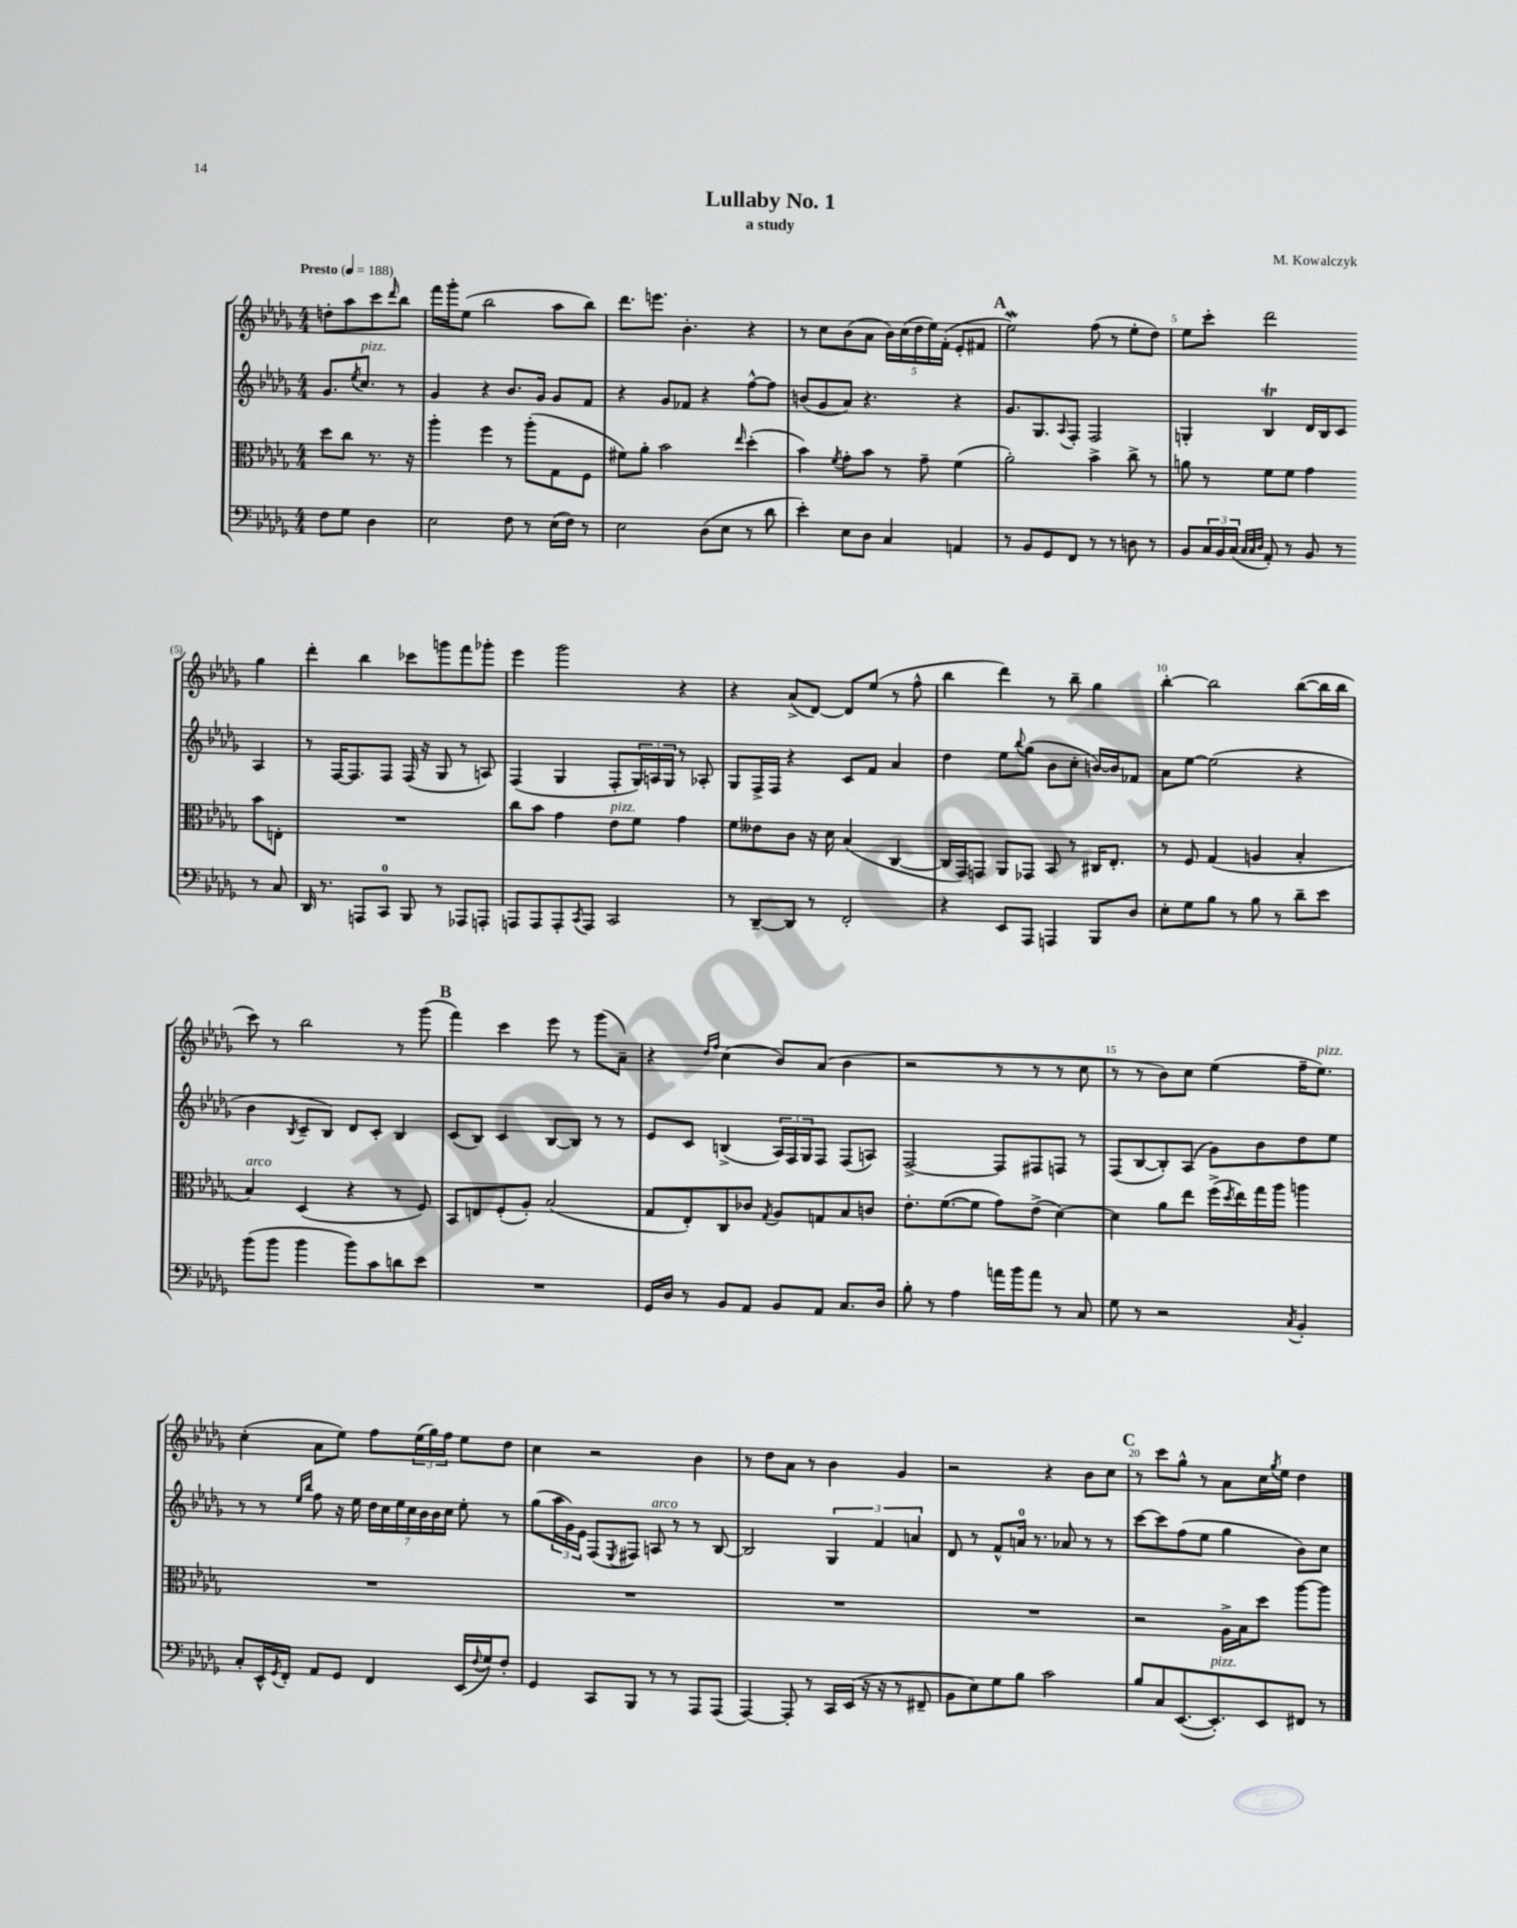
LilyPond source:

\header { title = "Lullaby No. 1" composer = "M. Kowalczyk" subtitle = "a study" }
<<
\new StaffGroup <<
\new Staff = "s0" {
    \clef treble \key des \major \numericTimeSignature \time 4/4 \partial 2 \tempo "Presto" 4 = 188
    d''8-. aes''8 c'''8 \grace { des'''16 } bes''8 |
    f'''16 ges'''16-. ees''8( bes''2 aes''8 bes''8) |
    des'''8. e'''8. bes'4.-. r4 |
    r8 c''8 bes'8( aes'8 \tuplet 5/4 { bes'16) c''16( des''16 ees''16) f'16-.( } ees'8-. fis'8 |
    \mark \markup { \bold "A" } ees''2\mordent) f''8( r8 ees''8-. des''8) |
    ees''8 c'''8-. des'''2 ges''4 |
    des'''4-. bes''4 ces'''8 g'''8 f'''8 ges'''8-. |
    ees'''4 ges'''2 r4 |
    r4 aes'8->( des'8~) des'8 ees''8( r8 f''8-^ |
    bes''4 des'''4) r8 bes''8-- ges''4 |
    bes''4~-. bes''2 bes''8~( bes''16 bes''16 |
    c'''8) r8 bes''2 r8 ges'''8( |
    \mark \markup { \bold "B" } f'''4) c'''4 ees'''8 r8 ges'''8( aes'8--) |
    r4 \grace { des''16 f''16 } c''4( bes'8) aes'8( bes'4 |
    r2 r8 r8 r8 c''8 |
    r8 r8 bes'8) c''8 ees''4( f''16-- ees''8.^\markup { \italic "pizz." }) |
    c''4-.( aes'8 ees''8) f''8 \tuplet 3/2 { ees''16( ges''16) f''16 } ees''8 des''8 |
    c''4 r2 bes'4 |
    r8 des''8 aes'8 r8 bes'4 ges'4 |
    r2 r4 bes'8 c''8 |
    \mark \markup { \bold "C" } r8 c'''8 ges''8-^ r8 aes'8 c''16 \acciaccatura { ges''8 } ees''16 des''4 \bar "|." |
}
\new Staff = "s1" {
    \clef treble \key des \major \numericTimeSignature \time 4/4 \partial 2
    ges'8. \acciaccatura { ees''8 } c''8.^\markup { \italic "pizz." } r8 |
    ges'4 r4 bes'8. ges'16 ges'8 f'8 |
    r4 ges'8 fes'8 r4 f''8~-^ f''8 |
    b'8( ges'8 aes'8) r4. r4 |
    \mark \markup { \bold "A" } ges'8. ges8. \appoggiatura { aes8 } f8-. f2 |
    g4-. bes4\trill des'16 bes16 c'8 aes4 |
    r8 f16~ f8. f8 f16( r16 ges8 r8 a8) |
    f4( ges4 f8-. \tuplet 3/2 { ges16) a16 ges16 } r8 aes8-. |
    ges8 f16-> f16 r4 c'8 f'8 aes'4 |
    des''4 ees''8 \appoggiatura { bes''8 } ges''8( bes'8 c''8-. b'16~) b'16 fes'8 |
    aes'8 ees''8~ ees''2( r4 |
    bes'4 \acciaccatura { bes8 } c'8-- bes8) des'8 c'8-. bes4 |
    \mark \markup { \bold "B" } c'8( bes8) c'4 bes8~ bes8 r8 r8 |
    ees'8 c'8 b4->( \tuplet 3/2 { aes16) f16 ges16 } f8 f8( a8) |
    f2~-> f8 fis8 f8 r8 |
    f8( bes8~ bes8-.) aes8( ges'8) bes'8 des''8 ees''8 |
    r8 r8 \grace { ees''16 bes''16 } f''8 r16 ees''16 \tuplet 7/4 { des''16 c''16 ees''16 c''16 bes'16 bes'16 c''16 } ees''8-. r8 |
    ges''8( \tuplet 3/2 { aes''16 ges'16) ees'16 } f8( \acciaccatura { ees8 } fis8) a8^\markup { \italic "arco" } r8 r8 bes8~ |
    bes2 \tuplet 3/2 { ges4 f'4 a'4 } |
    des'8 r8 f'8-^ a'16-0 r8. aes'8 r8 r8 |
    \mark \markup { \bold "C" } c'''8~ c'''8 f''8( ees''8 ges''4 bes'8) c''8 \bar "|." |
}
\new Staff = "s2" {
    \clef alto \key des \major \numericTimeSignature \time 4/4 \partial 2
    des''8 c''8 r8. r16 |
    aes''4-. f''4 r8 aes''8-.( ges8 f8 |
    fis'8) aes'8-. bes'2 \grace { ees''16 } des''4-.( |
    bes'4) \acciaccatura { f'8 } ges'8-. bes'8 r8 ges'8-- f'4( |
    \mark \markup { \bold "A" } aes'2-.) bes'4-> c''8-> r8 |
    a'8 r8 f'8 f'8 ges'4 bes'8 e8-. |
    R1 |
    c''8 bes'8 ges'4 ees'8^\markup { \italic "pizz." } f'8 ges'4 |
    f'8 eeses'8 c'8 r16 des'16 bes4( c4~ |
    c16 ges,16) g,8 aes,8 ges,8 bes,8 r8 cis16 ees8.-. |
    r8 f8 ges4( a4 bes4-. |
    bes4^\markup { \italic "arco" }) des4( r4 r8 f8) |
    \mark \markup { \bold "B" } bes,8 e8 f8-.( aes8-.) bes2( |
    ges8 ees8-.) c8 ces'8 \acciaccatura { ges8 } aes8 g8 bes8 c'8 |
    ees'8.-. f'8.~( f'8 ges'8) ees'8->( des'4~) |
    des'4 aes'8 ees''8 f''16->( \acciaccatura { des''8 } ees''16) ges''16 aes''16 a''4 |
    R1 |
    R1 |
    R1 |
    R1 |
    \mark \markup { \bold "C" } r2 aes16-> bes16 des''8 aes''8~ aes''8 \bar "|." |
}
\new Staff = "s3" {
    \clef bass \key des \major \numericTimeSignature \time 4/4 \partial 2
    f8 ges8 des4 |
    ees2 f8 r8 ees16( f16) r8 |
    ees2 des8( ees8 r8 des'8 |
    ees'4-.) ees8 des8 c4 a,4 |
    \mark \markup { \bold "A" } r8 bes,8 ges,8 f,8 r8 r8 d8 r8 |
    bes,8 \tuplet 3/2 { c16 bes,16 c16( } \grace { c32 c32 des32 } aes,8-.) r8 bes,8 r8 r8 c8 |
    des,16 r8. a,,8 c,8-0 bes,,8 r8 aes,,8 a,,8-. |
    a,,8 a,,8 a,,8-. \acciaccatura { c,8 } a,,8 c,2 |
    r8 des,8~-- des,8 r8 f,2-. |
    r4 ees,8 aes,,8 a,,4 bes,,8 des8 |
    ees8-. ges8 bes8 r8 bes8 r8 des'8-- ees'8 |
    bes'8( bes'8 bes'4 bes'8) c'8 d'8 ees'8 |
    \mark \markup { \bold "B" } R1 |
    ges,16 des16 r8 bes,8 aes,8 bes,8 aes,8 c8. des16 |
    bes8-. r8 aes4 a'16 bes'16 a'8 r8 c8 |
    ges8 r8 r2 \acciaccatura { c8 } bes,4-. |
    c8-. ees,16-^ \acciaccatura { ges,8 } f,16-. aes,8 ges,8 f,4 ees,16( \appoggiatura { f8 } ges16) f8-. |
    ges,4 c,8 bes,,8 r8 r8 aes,,8 aes,,8( |
    aes,,4~) aes,,8-. r8 c,16 ees,16( r16 r16 r8 fis,8-- |
    bes,8 ees8) ges8 bes8 c'2 |
    \mark \markup { \bold "C" } bes8 c8 ees,8.~( ees,8.-.^\markup { \italic "pizz." }) ees,8 fis,8 r8 \bar "|." |
}
>>
>>
\layout { \context { \Score \override BarNumber.break-visibility = ##(#f #t #t) barNumberVisibility = #(every-nth-bar-number-visible 5) } }
